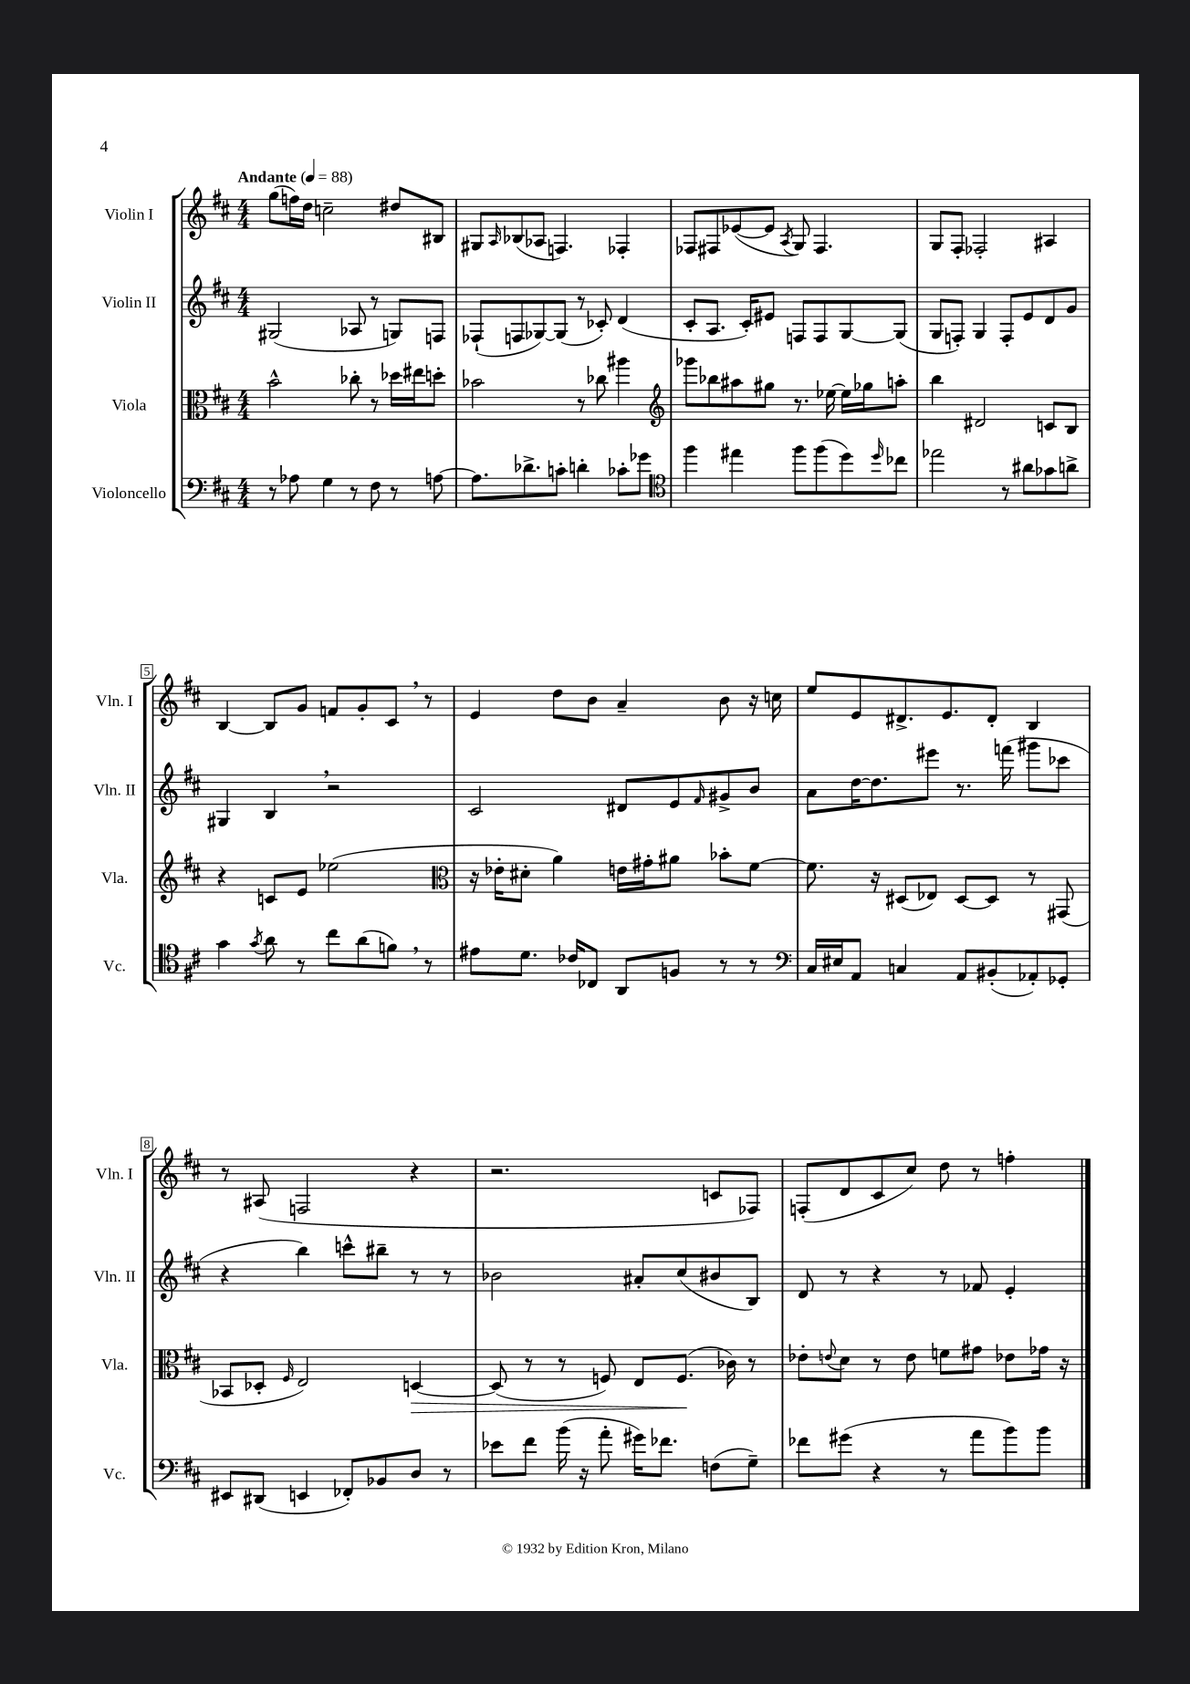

**kern	**kern	**kern	**kern
*staff4	*staff3	*staff2	*staff1
*clefF4	*clefC3	*clefG2	*clefG2
*k[f#c#]	*k[f#c#]	*k[f#c#]	*k[f#c#]
*M4/4	*M4/4	*M4/4	*M4/4
*MM88	*MM88	*MM88	*MM88
8r	2b^^	(2G#	(8gg
8A-	.	.	16ff)
.	.	.	16dd
4G	.	.	2cc~
8r	8cc-'	8A-	.
8F#	8r	8r	.
8r	16dd-	8G)	8dd#
.	16ee#	.	.
[8A	8dd'	8F	8B#
=	=	=	=
8.A]	2b-	(8F-`	8G#
.	.	.	16qqA
.	.	8F	(8B-
8.d-^	.	.	.
.	.	[8G-)	8A-
8c'	.	(8G-]	4.F)
4d'	8r	8r	.
.	8cc-	8c-')	.
8c-'	4aa#	(4d	4F-'
8g-	.	.	.
=	=	=	=
*clefC4	*clefG2	*	*
4ff#	8ggg-	8c#'	8F-
.	8bb-	8.A	8F#
4ee#	8aa#	.	([8e-
.	.	16c#')	.
.	8gg#	8e#	8e-]
.	.	.	8qA
8ff#	8.r	8F	8G)
(8ff#	.	8F	4.F#
.	[16ee-	.	.
8dd)	16ee-]	[8G	.
.	16gg-	.	.
16qqdd	.	.	.
8cc-	8aa'	(8G]	.
=	=	=	=
2ee-	4bb	8G	8G
.	.	8F')	8F#'
.	2d#	4G	2F-'
8r	.	8F'	.
8a#	.	8e	.
8g-	8c	8d	4A#
8a^	8B	8g	.
=	=	=	=
4g	4r	4G#	[4B
8qg	.	.	.
8a	8c	4B	8B]
8r	8e	.	8g
8cc#	(2ee-	2r	8f
(8a	.	.	8g'
8f)	.	.	8c#
8r	.	.	8r
=	=	=	=
*	*clefC3	*	*
8e#	16r	2c#	4e
.	16e-'	.	.
8.d	8d#'	.	.
.	4a)	.	8dd
16c-	.	.	.
8C-	.	.	8b
8AA	16e	8d#	4a~
.	16g#'	.	.
8F	8a#	8e	.
.	.	16qqf#	.
8r	8b-'	8g#^	8b
8r	[8f#	8b	16r
.	.	.	16cc
=	=	=	=
*clefF4	*	*	*
16C#	8.f#]	8a	8ee
16E#	.	.	.
8AA	.	[16dd	8e
.	16r	8.dd]	.
4C	(8D#	.	8.d#^
.	8E-)	8eee#	.
.	.	.	8.e
8AA	[8D#	8.r	.
(8BB#'	8D#]	.	8d#'
.	.	(16fff	.
8AA-')	8r	8ggg#	4B
8GG-'	(8GG#	8ccc-	.
=	=	=	=
8EE#	8BB-	4r	8r
(8DD#	8D-'	.	(8A#
.	16qqF#	.	.
4EE	2E)	4bb)	2F
8FF-')	.	8ccc^^	.
8BB-	.	8bb#~	.
8D	[4D	8r	4r
8r	.	8r	.
=	=	=	=
8e-	(8D]	2b-	2.r
8f#	8r	.	.
(16b	8r	.	.
16r	.	.	.
8a'	8F)	.	.
16g#)	8E	8a#'	.
8.f-	.	.	.
.	(8.F	(8cc#	.
(8F	.	8b#	8c
.	16c-)	.	.
8G~)	8r	8B)	8F-)
=	=	=	=
8f-	8e-'	8d	(8F'
.	8qqe	.	.
(8g#	8d	8r	8d
4r	8r	4r	8c#
.	8e	.	8cc#)
8r	8f	8r	8dd
8a	8g#	8f-	8r
8b)	8e-	4e'	4ff'
8b	16g-	.	.
.	16r	.	.
==	==	==	==
*-	*-	*-	*-
